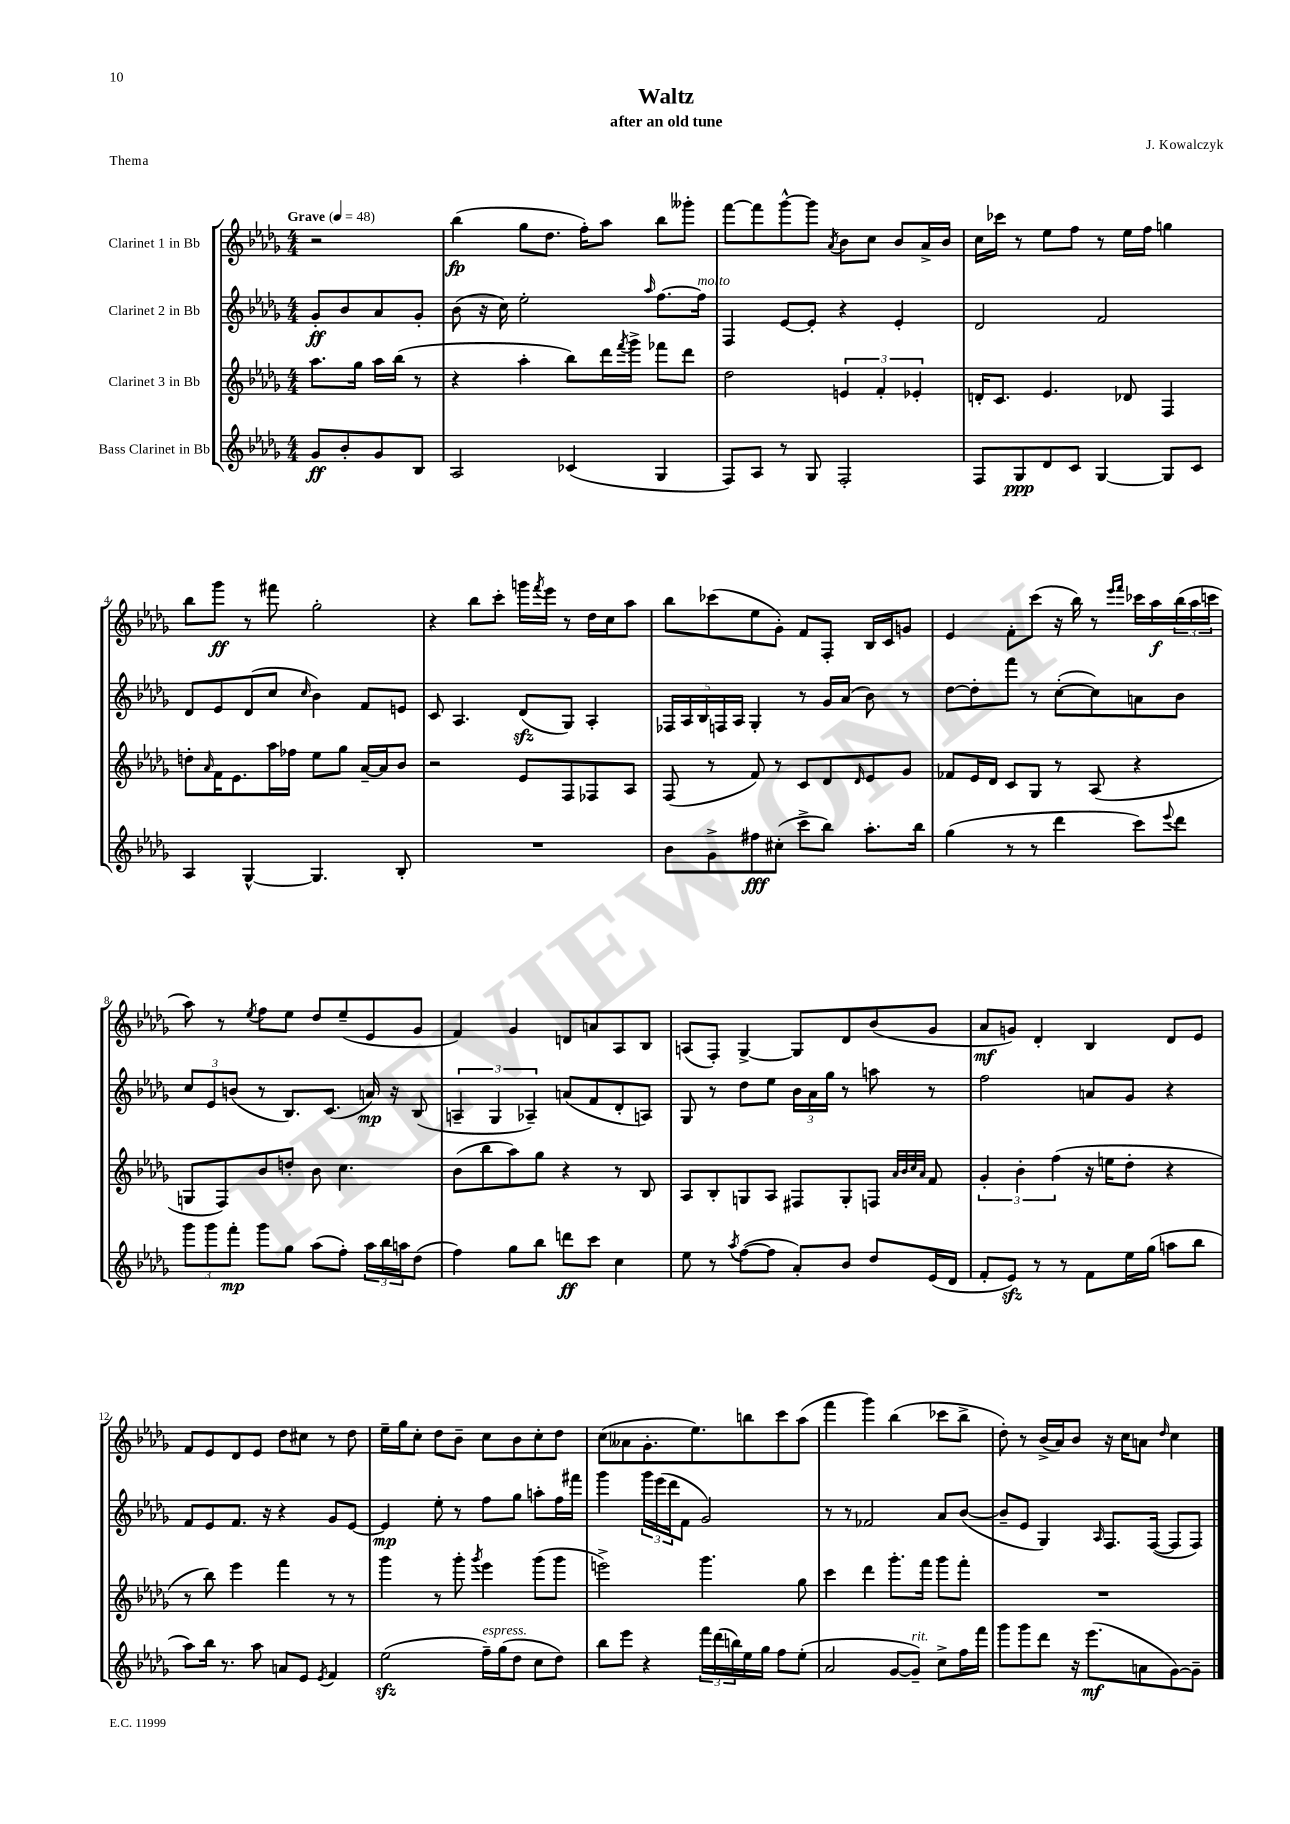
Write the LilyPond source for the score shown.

\header { title = "Waltz" composer = "J. Kowalczyk" subtitle = "after an old tune" piece = "Thema" }
<<
\new StaffGroup <<
\new Staff = "s0" \with { instrumentName = "Clarinet 1 in Bb" } {
    \clef treble \key des \major \numericTimeSignature \time 4/4 \partial 2 \tempo "Grave" 4 = 48
    r2 |
    bes''4\fp( ges''8 des''8. f''16-.) aes''8 bes''8 geses'''8-. |
    f'''8~ f'''8 ges'''8~-^ ges'''8 \acciaccatura { aes'8 } bes'8 c''8 bes'8 aes'16-> bes'16 |
    c''16 ces'''16 r8 ees''8 f''8 r8 ees''16 f''16 g''4 |
    bes''8 ges'''8\ff r8 fis'''8 ges''2-. |
    r4 bes''8 c'''8-. g'''16 \acciaccatura { f'''8 } ees'''16 r8 des''16 c''16 aes''8 |
    bes''8 ces'''8( ees''8 ges'8-.) f'8 f8-. bes16 c'16 g'8 |
    ees'4 f'8-. c'''8( r16 bes''16) r8 \grace { ees'''16 f'''16 } ces'''16 aes''16\f \tuplet 3/2 { bes''16( aes''16 c'''16 } |
    aes''8) r8 \acciaccatura { ees''8 } f''8 ees''8 des''8 ees''8--( ees'8 ges'8 |
    f'4) ges'4 d'8 a'8 aes8 bes8 |
    a8( f8-.) ges4~-> ges8 des'8 bes'8( ges'8 |
    aes'8\mf g'8) des'4-. bes4 des'8 ees'8 |
    f'8 ees'8 des'8 ees'8 des''8 cis''8 r8 des''8 |
    ees''16-- ges''16 c''8-. des''8 bes'8-- c''8 bes'8 c''8-. des''8 |
    c''8( aeses'8 ges'8.-. ees''8.) b''8 c'''8 aes''8( |
    f'''4 ges'''4) bes''4( ces'''8 bes''8-> |
    des''8-.) r8 bes'16->( aes'16) bes'8 r16 c''16 a'8 \grace { des''16 } c''4 \bar "|." |
}
\new Staff = "s1" \with { instrumentName = "Clarinet 2 in Bb" } {
    \clef treble \key des \major \numericTimeSignature \time 4/4 \partial 2
    ges'8-.\ff bes'8 aes'8 ges'8-. |
    bes'8( r16 c''16) ees''2-. \grace { aes''16 } f''8.~ f''16^\markup { \italic "molto" } |
    f4 ees'8~ ees'8-. r4 ees'4-. |
    des'2 f'2 |
    des'8 ees'8 des'8( c''8 \grace { c''16 } bes'4) f'8 e'8 |
    c'8 aes4. des'8\sfz( ges8) aes4-. |
    \tuplet 5/4 { fes16 aes16 bes16 f16 aes16 } ges4-. r8 ges'16 aes'16( bes'8) r8 |
    des''8~ des''8-. f'''8 r8 c''8~-.( c''8) a'8 bes'8 |
    \tuplet 3/2 { c''8 ees'8 b'8( } r8 bes8.) c'8.( a'16\mp) r16 bes8( |
    \tuplet 3/2 { a4-- ges4 aes4--) } a'8( f'8 des'8-. a8) |
    ges8 r8 des''8 ees''8 \tuplet 3/2 { bes'16 aes'16 ges''16 } r8 a''8 r8 |
    f''2 a'8 ges'8 r4 |
    f'8 ees'8 f'8. r16 r4 ges'8 ees'8~ |
    ees'4\mp ees''8-. r8 f''8 ges''8 a''8-. f''16 fis'''16 |
    ges'''4 \tuplet 3/2 { ges'''16 ees'''16( des'''16 } f'8 ges'2) |
    r8 r8 fes'2 aes'8 bes'8~( |
    bes'8-- ees'8 ges4) \grace { aes16 } f8. f16~( f8 f8) \bar "|." |
}
\new Staff = "s2" \with { instrumentName = "Clarinet 3 in Bb" } {
    \clef treble \key des \major \numericTimeSignature \time 4/4 \partial 2
    aes''8. ges''16 aes''16 bes''16( r8 |
    r4 aes''4-. bes''8) des'''16 \acciaccatura { f'''8 } ges'''16-> fes'''8 des'''8 |
    des''2 \tuplet 3/2 { e'4 f'4-. ees'4-. } |
    d'16-. c'8. ees'4. des'8 f4 |
    d''8-. \grace { aes'16 } f'16 ees'8. aes''16 fes''16 ees''8 ges''8 aes'16~-- aes'16 bes'8 |
    r2 ees'8 f8 fes8 aes8 |
    f8( r8 f'8) r8 c'8 des'8 \grace { des'16 } ees'8 ges'8 |
    fes'8 ees'16 des'16 c'8 ges8 r8 aes8( r4 |
    g8 f8) bes'8 d''8-. bes'8 c''4. |
    bes'8( bes''8 aes''8) ges''8 r4 r8 bes8 |
    aes8 bes8-. g8 aes8 fis8 g8-. f8 \grace { aes'32 bes'32 c''32 aes'32 } f'8 |
    \tuplet 3/2 { ges'4-. bes'4-. f''4( } r16 e''16 des''8-. r4 |
    r8 bes''8) ees'''4 f'''4 r8 r8 |
    ges'''4 r8 ges'''8-. \acciaccatura { ges'''8 } ees'''4 ges'''8( ges'''8 |
    e'''2->) ges'''4. ges''8 |
    c'''4 des'''4 ges'''8.-. f'''16 ges'''8 f'''8-. |
    R1 \bar "|." |
}
\new Staff = "s3" \with { instrumentName = "Bass Clarinet in Bb" } {
    \clef treble \key des \major \numericTimeSignature \time 4/4 \partial 2
    ges'8\ff bes'8-. ges'8 bes8 |
    aes2 ces'4( ges4 |
    f8) aes8 r8 ges8 f2-. |
    f8 ges8\ppp des'8 c'8 ges4~ ges8 c'8 |
    aes4 ges4~-^ ges4. bes8-. |
    R1 |
    bes'8 ges'8-> fis''8\fff cis''8-.( c'''8-> bes''8) aes''8.-. bes''16 |
    ges''4( r8 r8 des'''4 c'''8) \appoggiatura { ees'''8 } des'''8 |
    \tuplet 3/2 { ges'''8 ges'''8 f'''8-.\mp } ges'''8 ges''8 aes''8( f''8-.) \tuplet 3/2 { aes''16 bes''16 a''16 } des''8( |
    f''4) ges''8 bes''8 d'''8\ff c'''8 c''4 |
    ees''8 r8 \acciaccatura { aes''8 } f''8~( f''8 aes'8-.) bes'8 des''8 ees'16( des'16 |
    f'8-. ees'8\sfz) r8 r8 f'8 ees''16 ges''16( a''8 bes''8 |
    aes''8) bes''16 r8. aes''8 a'8 ees'8 \acciaccatura { ees'8 } f'4 |
    ees''2\sfz( f''16--^\markup { \italic "espress." }) ges''16( des''8 c''8 des''8) |
    bes''8 ees'''8 r4 \tuplet 3/2 { f'''16 des'''16( b''16) } ees''16 ges''16 f''8 ees''8-.( |
    aes'2 ges'8~ ges'8--^\markup { \italic "rit." }) c''8-> f''16 f'''16 |
    ges'''8 ges'''8 des'''8 r16 ees'''8.\mf( a'8 ges'8~) ges'8-- \bar "|." |
}
>>
>>
